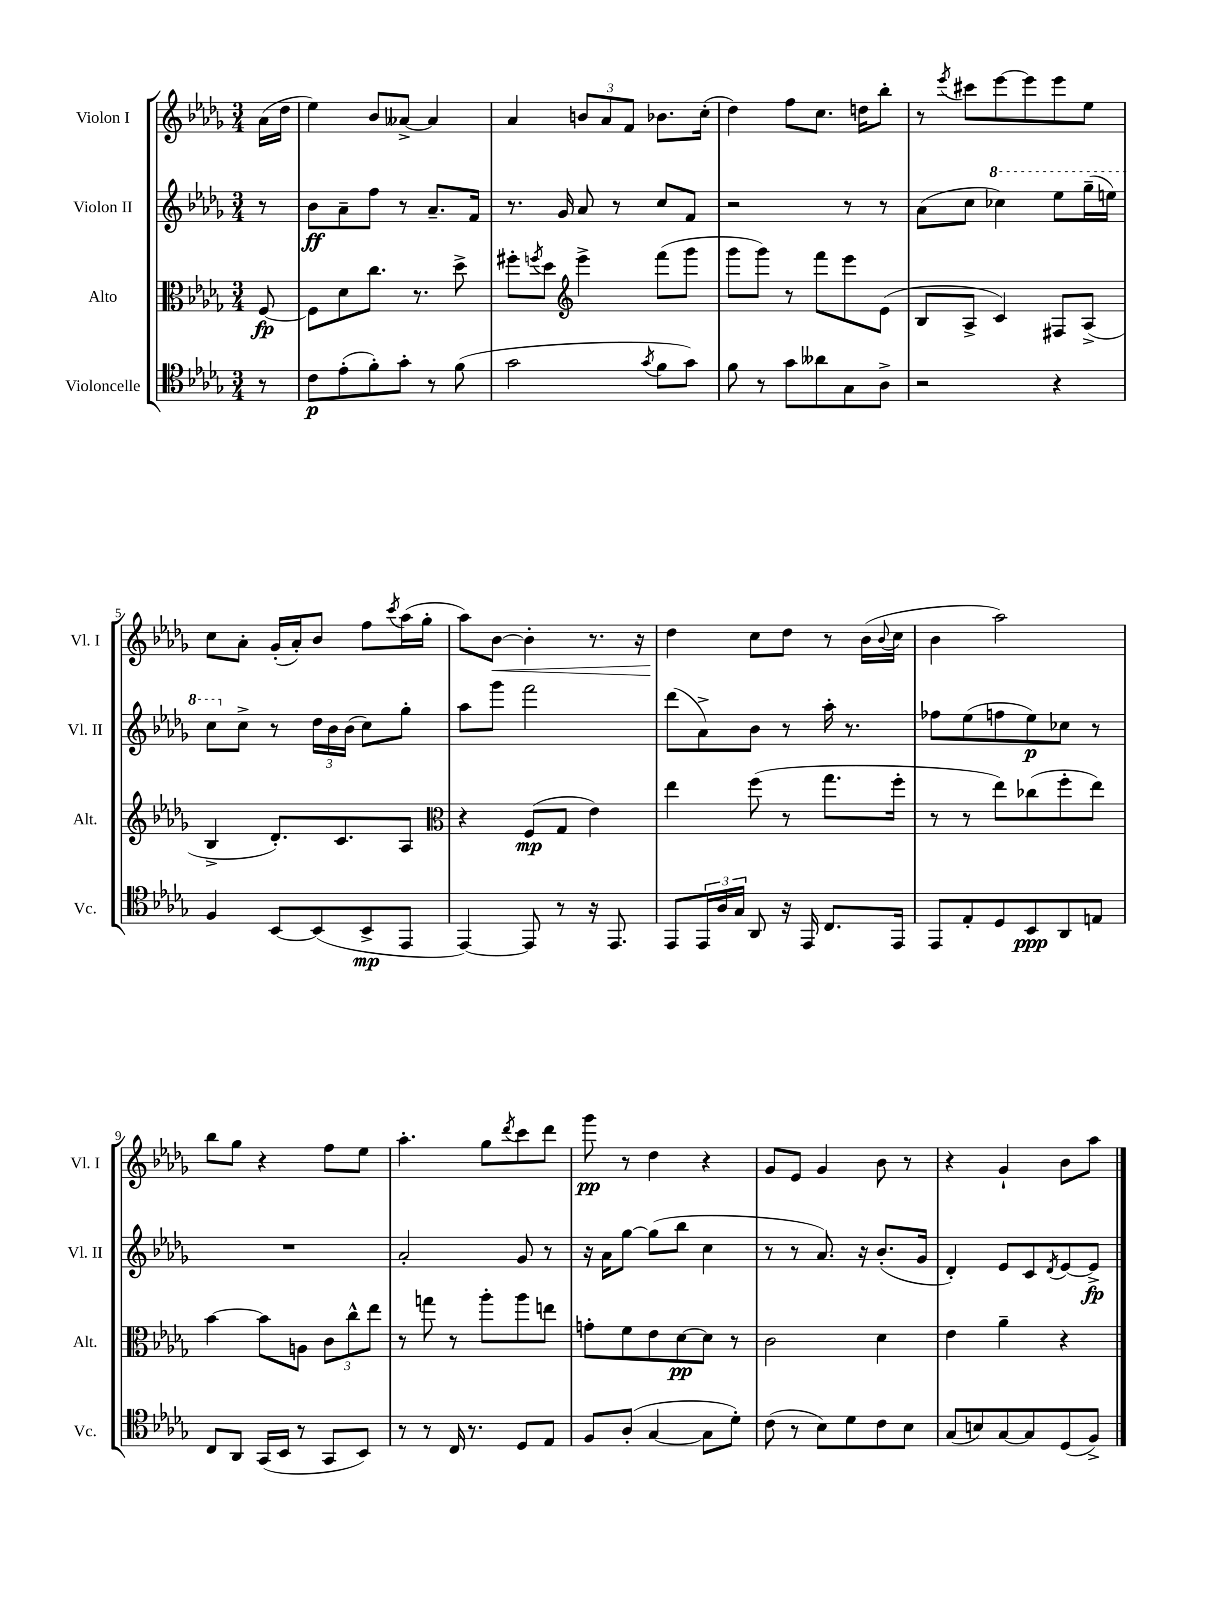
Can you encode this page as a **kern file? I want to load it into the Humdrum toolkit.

**kern	**dynam	**kern	**dynam	**kern	**dynam	**kern	**dynam
*part4	*part4	*part3	*part3	*part2	*part2	*part1	*part1
*staff4	*staff4	*staff3	*staff3	*staff2	*staff2	*staff1	*staff1
*I"Violoncelle	*	*I"Alto	*	*I"Violon II	*	*I"Violon I	*
*I'Vc.	*	*I'Alt.	*	*I'Vl. II	*	*I'Vl. I	*
*clefC4	*	*clefC3	*	*clefG2	*	*clefG2	*
*k[b-e-a-d-g-]	*	*k[b-e-a-d-g-]	*	*k[b-e-a-d-g-]	*	*k[b-e-a-d-g-]	*
*M3/4	*	*M3/4	*	*M3/4	*	*M3/4	*
=	=	=	=	=	=	=	=
8r	.	[8F/	fp	8r	.	(16a-\LL	.
.	.	.	.	.	.	16dd-\JJ	.
=1	=1	=1	=1	=1	=1	=1	=1
8c\L	p	8F\L]	.	8b-\L	ff	4ee-\)	.
(8e-'\	.	8d-\	.	8a-~\	.	.	.
8f'\)	.	8.cc\J	.	8ff\J	.	8b-/L	.
8g-'\J	.	.	.	8r	.	[8a--X^/J	.
.	.	8.r	.	.	.	.	.
8r	.	.	.	8.a-~/L	.	4a--/]	.
(8f\	.	8dd-^\	.	.	.	.	.
.	.	.	.	16f/Jk	.	.	.
=2	=2	=2	=2	=2	=2	=2	=2
2g-\	.	8ff#X'\L	.	8.r	.	4a-/	.
.	.	8qffn/	.	.	.	.	.
.	.	8dd-\J	.	.	.	.	.
.	.	.	.	16g-/	.	.	.
*	*	*clefG2	*	*	*	*	*
.	.	4eee-^\	.	8a-/	.	12bn/L	.
.	.	.	.	.	.	12a-/	.
.	.	.	.	8r	.	.	.
.	.	.	.	.	.	12f/J	.
8qg-/	.	.	.	.	.	.	.
8f\L	.	(8fff\L	.	8cc/L	.	8.b-X\L	.
8g-\J)	.	8ggg-\J	.	8f/J	.	.	.
.	.	.	.	.	.	(16cc'\Jk	.
=3	=3	=3	=3	=3	=3	=3	=3
8f\	.	8ggg-\L	.	2r	.	4dd-\)	.
8r	.	8ggg-\J)	.	.	.	.	.
8g-\L	.	8r	.	.	.	8ff\L	.
8a--X\	.	8fff\L	.	.	.	8.cc\J	.
8G-\	.	8eee-\	.	8r	.	.	.
.	.	.	.	.	.	16ddn\KL	.
8A-^\J	.	(8e-\J	.	8r	.	8bb-'\J	.
=4	=4	=4	=4	=4	=4	=4	=4
2r	.	8B-/L	.	(8a-\L	.	8r	.
.	.	.	.	.	.	8qeee-/	.
.	.	8A-^/J	.	8cc\J	.	8ccc#X\L	.
*	*	*	*	*8va	*	*	*
.	.	4c/)	.	4ccc-X\)	.	[8eee-\	.
.	.	.	.	.	.	8eee-\]	.
4r	.	8F#X/L	.	8eee-\L	.	8eee-\	.
.	.	(8A-^/J	.	(16ggg-~\L	.	8ee-\J	.
.	.	.	.	16eeen\JJ)	.	.	.
!!LO:LB:g=z
=5	=5	=5	=5	=5	=5	=5	=5
4F/	.	4B-^/	.	8ccc\L	.	8cc\L	.
*	*	*	*	*X8va	*	*	*
.	.	.	.	8cc^\J	.	8a-'\J	.
[8BB-/L	.	8.d-'/L)	.	8r	.	(16g-'/LL	.
.	.	.	.	.	.	16a-'/J)	.
(8BB-/]	.	.	.	24dd-\LL	.	8b-/J	.
.	.	.	.	24b-\	.	.	.
.	.	8.c/	.	.	.	.	.
.	.	.	.	(24b-\JJ	.	.	.
8BB-^/	mp	.	.	8cc\L)	.	8ff\L	.
.	.	.	.	.	.	8qccc/	.
8EE-/J	.	8A-/J	.	8gg-'\J	.	(16aa-\L	.
.	.	.	.	.	.	16gg-'\JJ	.
=6	=6	=6	=6	=6	=6	=6	=6
*	*	*clefC3	*	*	*	*	*
[4EE-/)	.	4r	.	8aa-\L	.	8aa-\L)	.
!	!	!	!	!	!	!	!LO:HP:b
.	.	.	.	8ggg-\J	.	[8b-\J	<
8EE-/]	.	(8F/L	mp	2fff\	.	4b-'\]	.
8r	.	8G-/J	.	.	.	.	.
16r	.	4e-\)	.	.	.	8.r	.
8.EE-/	.	.	.	.	.	.	.
.	.	.	.	.	.	16r	.
=7	=7	=7	=7	=7	=7	=7	=7
8EE-/L	.	4ee-\	.	(8ddd-\L	.	4dd-\	.
24EE-/L	.	.	.	8a-^\)	.	.	.
24A-/	.	.	.	.	.	.	.
24G-/JJ	.	.	.	.	.	.	.
8AA-/	.	(8ff\	.	8b-\J	.	8cc\L	[
16r	.	8r	.	8r	.	8dd-\J	.
16EE-/	.	.	.	.	.	.	.
8.C/L	.	8.gg-\L	.	16aa-'\	.	8r	.
.	.	.	.	8.r	.	.	.
.	.	.	.	.	.	(16b-\LL	.
.	.	.	.	.	.	8qqb-/	.
16EE-/Jk	.	16ff'\Jk	.	.	.	16cc\JJ	.
=8	=8	=8	=8	=8	=8	=8	=8
8EE-/L	.	8r	.	8ff-X\L	.	4b-\	.
8E-'/	.	8r	.	(8ee-\	.	.	.
8D-/	.	8ee-\L)	.	8ffn\	.	2aa-\)	.
8BB-/	ppp	(8cc-X\	.	8ee-\)	p	.	.
8AA-/	.	8ff'\	.	8cc-X\J	.	.	.
8En/J	.	8ee-\J)	.	8r	.	.	.
!!LO:LB:g=z
=9	=9	=9	=9	=9	=9	=9	=9
8C/L	.	[4b-\	.	2.r	.	8bb-\L	.
8AA-/J	.	.	.	.	.	8gg-\J	.
(16GG-/LL	.	8b-\L]	.	.	.	4r	.
16BB-/JJ	.	.	.	.	.	.	.
8r	.	8An\J	.	.	.	.	.
8GG-/L	.	12c\L	.	.	.	8ff\L	.
.	.	12cc^^\	.	.	.	.	.
8BB-/J)	.	.	.	.	.	8ee-\J	.
.	.	12ee-\J	.	.	.	.	.
=10	=10	=10	=10	=10	=10	=10	=10
8r	.	8r	.	2a-'/	.	4.aa-'\	.
8r	.	8ggn\	.	.	.	.	.
16C/	.	8r	.	.	.	.	.
8.r	.	.	.	.	.	.	.
.	.	8aa-'\L	.	.	.	8gg-\L	.
.	.	.	.	.	.	8qddd-/	.
8D-/L	.	8aa-\	.	8g-/	.	8ccc\	.
8E-/J	.	8een\J	.	8r	.	8ddd-\J	.
=11	=11	=11	=11	=11	=11	=11	=11
8F/L	.	8gn'\L	.	16r	.	8ggg-\	pp
.	.	.	.	16a-\KL	.	.	.
(8A-'/J	.	8f\	.	[8gg-\J	.	8r	.
[4G-/	.	8e-\	.	(8gg-\L]	.	4dd-\	.
.	.	[8d-\	pp	8bb-\J	.	.	.
8G-\L]	.	8d-\J]	.	4cc\	.	4r	.
8d-'\J)	.	8r	.	.	.	.	.
=12	=12	=12	=12	=12	=12	=12	=12
(8c\	.	2c\	.	8r	.	8g-/L	.
8r	.	.	.	8r	.	8e-/J	.
8B-\L)	.	.	.	8.a-/)	.	4g-/	.
8d-\	.	.	.	.	.	.	.
.	.	.	.	16r	.	.	.
8c\	.	4d-\	.	(8.b-'/L	.	8b-\	.
8B-\J	.	.	.	.	.	8r	.
.	.	.	.	16g-/Jk	.	.	.
=13	=13	=13	=13	=13	=13	=13	=13
(8G-/L	.	4e-\	.	4d-'/)	.	4r	.
8Bn/)	.	.	.	.	.	.	.
[8G-/	.	4a-~\	.	8e-/L	.	4g-`/	.
8G-/]	.	.	.	8c/	.	.	.
.	.	.	.	8qd-/	.	.	.
(8D-/	.	4r	.	[8e-/	.	8b-\L	.
8F^/J)	.	.	.	8e-^/J]	fp	8aa-\J	.
==	==	==	==	==	==	==	==
*-	*-	*-	*-	*-	*-	*-	*-
